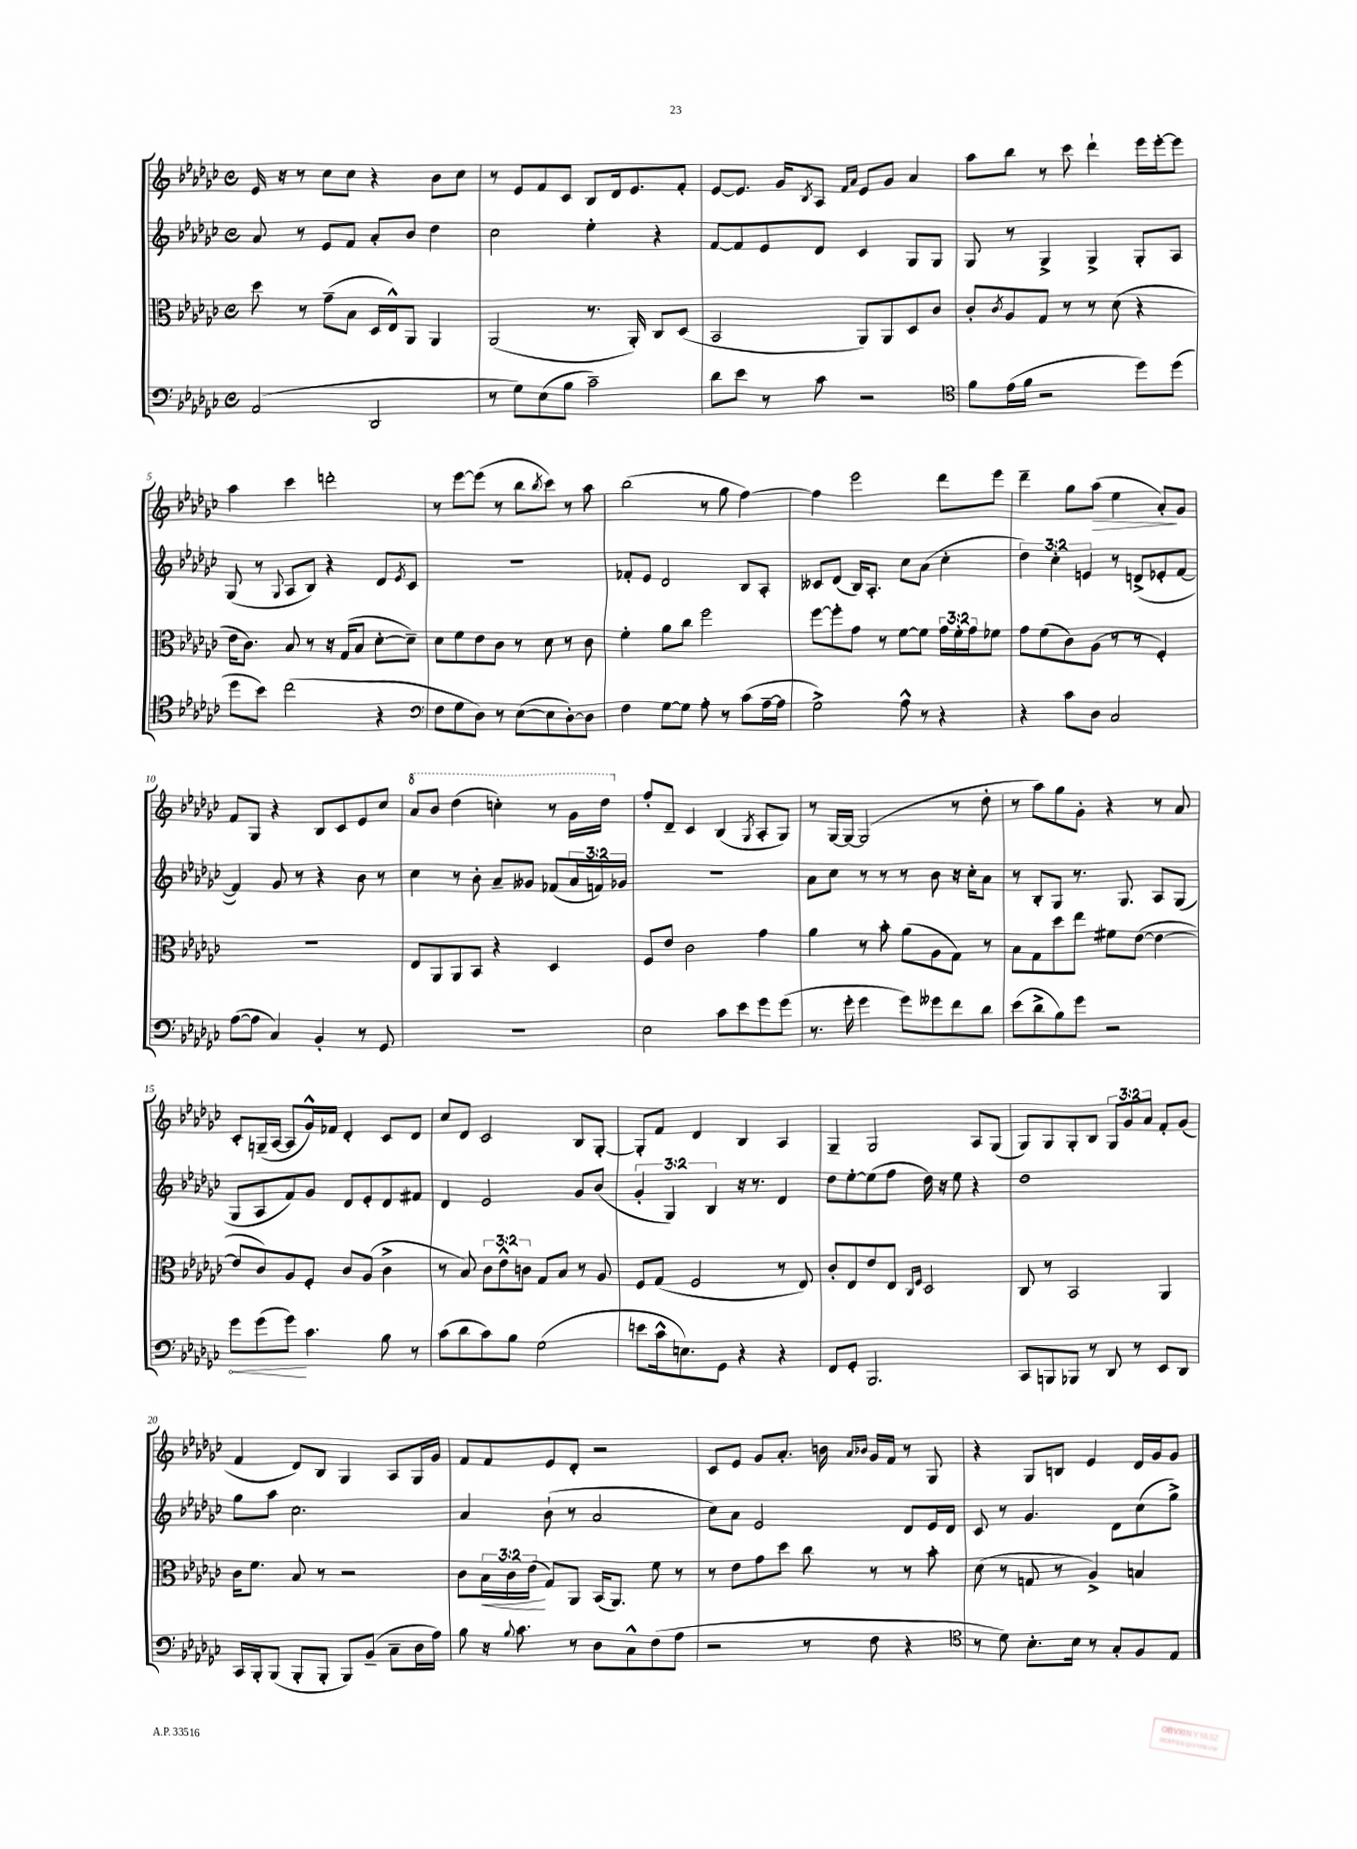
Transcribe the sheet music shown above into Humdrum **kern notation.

**kern	**dynam	**kern	**dynam	**kern	**kern	**dynam
*part4	*part4	*part3	*part3	*part2	*part1	*part1
*staff4	*staff4	*staff3	*staff3	*staff2	*staff1	*staff1
*clefF4	*	*clefC3	*	*clefG2	*clefG2	*
*k[b-e-a-d-g-c-]	*	*k[b-e-a-d-g-c-]	*	*k[b-e-a-d-g-c-]	*k[b-e-a-d-g-c-]	*
*M4/4	*	*M4/4	*	*M4/4	*M4/4	*
*met(c)	*	*met(c)	*	*met(c)	*met(c)	*
=1	=1	=1	=1	=1	=1	=1
(2AA-/	.	8dd-\	.	8a-/	16e-/	.
.	.	.	.	.	16r	.
.	.	8r	.	8r	8r	.
.	.	(8g-~\L	.	8e-/L	8cc-\L	.
.	.	8B-\J	.	8f/J	8cc-\J	.
2DD-/	.	16D-/LL	.	8a-'/L	4r	.
.	.	16E-^^/J)	.	.	.	.
.	.	8AA-/J	.	8b-/J	.	.
.	.	4AA-/	.	4dd-\	8b-\L	.
.	.	.	.	.	8cc-\J	.
=2	=2	=2	=2	=2	=2	=2
8r	.	(2AA-/	.	2cc-\	8r	.
8G-\L)	.	.	.	.	8e-/L	.
(8E-\	.	.	.	.	8f/	.
8B-\J	.	.	.	.	8c-/J	.
2c-~\)	.	8.r	.	4ee-'\	8B-/L	.
.	.	.	.	.	16d-/k	.
.	.	16AA-'/)	.	.	8.e-/	.
.	.	8C-/L	.	4r	.	.
.	.	(8D-/J	.	.	8f'/J	.
=3	=3	=3	=3	=3	=3	=3
8d-\L	.	2BB-/	.	[8f/L	[8e-/L	.
8e-\J	.	.	.	8f/]	8.e-/J]	.
8r	.	.	.	8e-/	.	.
.	.	.	.	.	16g-/KL	.
.	.	.	.	.	8qB-/	.
8c-\	.	.	.	8d-/J	8A-/J	.
.	.	.	.	.	16qqf/LL	.
.	.	.	.	.	16qqa-/JJ	.
2r	.	8AA-/L)	.	4c-/	8e-/L	.
.	.	8AA-/	.	.	8g-/J	.
.	.	8D-/	.	8G-/L	4a-/	.
.	.	8c-/J	.	8G-/J	.	.
=4	=4	=4	=4	=4	=4	=4
*clefC4	*	*	*	*	*	*
8f\L	.	8c-'/L	.	8G-/	8aa-\L	.
.	.	8qc-/	.	.	.	.
(16e-\L	.	8A-/	.	8r	8bb-\J	.
16f\JJ	.	.	.	.	.	.
2r	.	8G-/J	.	4G-^/	8r	.
.	.	8r	.	.	8ccc-\	.
.	.	8r	.	4G-^/	4ddd-`\	.
.	.	(8d-\	.	.	.	.
8dd-\L)	.	4r	.	8G-'/L	16eee-\LL	.
.	.	.	.	.	[16eee-'\J	.
(8dd-\J	.	.	.	8A-/J	8eee-\J]	.
!!LO:LB:g=z
=5	=5	=5	=5	=5	=5	=5
8dd-\L	.	16e-\KL	.	(8G-/	4aa-\	.
.	.	8.c-\J)	.	.	.	.
8b-\J)	.	.	.	8r	.	.
.	.	.	.	8qqG-/	.	.
(2cc-\	.	8B-/	.	8A-/L	4ccc-\	.
.	.	8r	.	8B-/J)	.	.
.	.	16r	.	4r	2dddn'\	.
.	.	(16G-/KL	.	.	.	.
.	.	8B-/J	.	.	.	.
4r	.	[8d-'\L	.	8d-/L	.	.
.	.	.	.	8qe-/	.	.
.	.	8d-~\J])	.	8c-/J	.	.
=6	=6	=6	=6	=6	=6	=6
*clefF4	*	*	*	*	*	*
8F\L	.	8d-\L	.	1r	8r	.
8G-\	.	8f\	.	.	[8eee-\L	.
8D-\J)	.	8e-\	.	.	(8eee-\J]	.
8r	.	8c-\J	.	.	8r	.
([8E-\L	.	8r	.	.	8bb-\L	.
.	.	.	.	.	8qbb-/	.
8E-\]	.	8d-\	.	.	8ccc-\J)	.
[8D-'\)	.	8r	.	.	8r	.
8D-\J]	.	8c-\	.	.	8aa-\	.
=7	=7	=7	=7	=7	=7	=7
4F\	.	4f'\	.	8f-X'/L	(2bb-\	.
.	.	.	.	8e-/J	.	.
[8G-\L	.	8a-\L	.	2d-/	.	.
8G-\J]	.	8cc-\J	.	.	.	.
8A-'\	.	2ff\	.	.	8r	.
8r	.	.	.	.	8gg-\	.
(8c-\L	.	.	.	8B-/L	[4ff\)	.
[16A-~\L	.	.	.	8A-'/J	.	.
16A-\JJ]	.	.	.	.	.	.
=8	=8	=8	=8	=8	=8	=8
2G-^\)	.	[8ff\L	.	8c--X/L	4ff\]	.
.	.	8ff'\]	.	(8d-/J	.	.
.	.	8g-\J	.	16B-/KL)	2eee-\	.
.	.	.	.	8.A-'/J	.	.
.	.	8r	.	.	.	.
8A-^^\	.	[8f\L	.	8cc-\L	.	.
8r	.	8f\J]	.	(8a-\J	.	.
4r	.	24g-\LL	.	4cc-'\	8ddd-\L	.
.	.	24f'\	.	.	.	.
.	.	24g-\J	.	.	.	.
.	.	8f-X\J	.	.	8eee-\J	.
=9	=9	=9	=9	=9	=9	=9
4r	.	8g-\L	.	6dd-\)	4ddd-~\	.
.	.	(8f\	.	.	.	.
.	.	.	.	6cc-'\	.	.
8c-\L	.	8c-\)	.	.	8gg-\L	.
.	.	.	.	6en/	.	.
!	!	!	!	!	!	!LO:HP:b
8D-\J	.	(8A-\J	.	.	(8aa-\J	>
2C-/	.	8r	.	8r	4ee-\	.
.	.	8r	.	(8dn^/L	.	.
.	.	4F'/)	.	8e-X'/	8a-'/L)	.
.	.	.	.	[8f/J	8g-/J	]
!!LO:LB:g=z
=10	=10	=10	=10	=10	=10	=10
([8A-\L	.	1r	.	4f/])	8f/L	.
8A-\J]	.	.	.	.	8G-/J	.
4C-/)	.	.	.	8g-/	4r	.
.	.	.	.	8r	.	.
4BB-'/	.	.	.	4r	8B-/L	.
.	.	.	.	.	8c-/	.
8r	.	.	.	8b-\	8e-/	.
8GG-/	.	.	.	8r	8cc-/J	.
=11	=11	=11	=11	=11	=11	=11
*	*	*	*	*	*8va	*
1r	.	8E-/L	.	4cc-\	8aa-/L	.
.	.	8AA-/	.	.	8bb-/J	.
.	.	8AA-/	.	8r	(4ddd-\	.
.	.	8BB-/J	.	8b-'\	.	.
.	.	4r	.	8a-~/L	4cccn'\)	.
.	.	.	.	8g--X/J	.	.
.	.	4D-/	.	(8f-X/L	8r	.
.	.	.	.	24a-/L	16gg-\LL	.
.	.	.	.	24fn/)	.	.
.	.	.	.	.	16ddd-\JJ	.
.	.	.	.	24g-X/JJ	.	.
=12	=12	=12	=12	=12	=12	=12
*	*	*	*	*	*X8va	*
2E-\	.	8F/L	.	1r	8ff'/L	.
.	.	8e-/J	.	.	8d-~/J	.
.	.	2c-\	.	.	4c-/	.
8c-\L	.	.	.	.	(4B-/	.
8e-\	.	.	.	.	.	.
.	.	.	.	.	8qG-/	.
8g-\	.	4g-\	.	.	8A-'/L	.
(8g-\J	.	.	.	.	8G-/J)	.
=13	=13	=13	=13	=13	=13	=13
8.r	.	4a-\	.	8a-\L	8r	.
.	.	.	.	8cc-\J	[16G-/LL	.
16g-'\	.	.	.	.	16G-/JJ_	.
4g-\	.	8r	.	8r	(2G-/]	.
.	.	8b-'\	.	8r	.	.
8g-\L)	.	(8a-\L	.	8r	.	.
8g--X\	.	8A-\	.	8b-\	.	.
8f\	.	8G-\J)	.	16r	8r	.
.	.	.	.	16cc-'\KL	.	.
8d-\J	.	8r	.	8a-\J	8dd-'\	.
=14	=14	=14	=14	=14	=14	=14
(8e-\L	.	8B-\L	.	8r	8r	.
8d-^\	.	8G-\	.	8B-'/L	8aa-\L)	.
8B-\)	.	8dd-\	.	8G-/J	8gg-\	.
8g-\J	.	8ee-\J	.	8.r	8g-'\J	.
2r	.	8f#X\L	.	.	4r	.
.	.	.	.	8.G-/	.	.
.	.	([8e-\J	.	.	.	.
.	.	4e-\_	.	8A-/L	8r	.
.	.	.	.	(8G-/J	8a-/	.
!!LO:LB:g=z
=15	=15	=15	=15	=15	=15	=15
!	!LO:HP:b	!	!	!	!	!
8g-\L	<	8e-/L]	.	8G-/L	8c-'/L	.
(8g-\	.	8c-/)	.	8A-/	(16Gn~/L	.
.	.	.	.	.	[16A-/JJ	.
8g-\J)	.	8A-/	.	8f/)	8A-/L]	.
4.c-\	[	8F'/J	.	8g-/J	16g-^^/L)	.
.	.	.	.	.	16f-X/JJ	.
.	.	8c-/L	.	8d-/L	4d-'/	.
.	.	(8A-/J	.	8e-'/	.	.
8B-\	.	4c-^\	.	8d-/	8c-/L	.
8r	.	.	.	8f#X/J	8d-/J	.
=16	=16	=16	=16	=16	=16	=16
(8c-\L	.	8r	.	4d-/	8cc-/L	.
8d-\	.	8B-/)	.	.	8d-/J	.
8c-\)	.	12c-\L	.	2e-/	2c-/	.
.	.	12e-^^\	.	.	.	.
8B-\J	.	.	.	.	.	.
.	.	12cn\J	.	.	.	.
(2G-\	.	8G-/L	.	.	.	.
.	.	8B-/J	.	.	.	.
.	.	8r	.	8g-/L	8B-/L	.
.	.	8A-/	.	(8b-/J	[8G-'/J	.
=17	=17	=17	=17	=17	=17	=17
8en\L	.	8F/L	.	6g-'/	8G-'/L]	.
16c-^^\k	.	(8G-/J	.	.	8f/J	.
.	.	.	.	6G-/)	.	.
8.En\)	.	.	.	.	.	.
.	.	2F/	.	.	4d-/	.
.	.	.	.	6B-/	.	.
8GG-\J	.	.	.	.	.	.
4r	.	.	.	16r	4B-/	.
.	.	.	.	8.r	.	.
4r	.	8r	.	4d-/	4A-/	.
.	.	8E-/)	.	.	.	.
=18	=18	=18	=18	=18	=18	=18
8FF/L	.	8c-'/L	.	8dd-\L	4G-~/	.
8GG-'/J	.	8E-/	.	[8ee-'\	.	.
2.BBB-/	.	8e-/	.	(8ee-\]	2G-/	.
.	.	8E-/J	.	8ff\J	.	.
.	.	16qqC-/LL	.	.	.	.
.	.	16qqF/JJ	.	.	.	.
.	.	2D-/	.	16dd-\)	.	.
.	.	.	.	16r	.	.
.	.	.	.	8ee-\	.	.
.	.	.	.	4r	8A-/L	.
.	.	.	.	.	(8G-/J	.
=19	=19	=19	=19	=19	=19	=19
8CC-/L	.	8C-/	.	1dd-	8G-/L)	.
8BBBn/	.	8r	.	.	8G-/	.
8BBB-X/J	.	2BB-/	.	.	8G-'/	.
8r	.	.	.	.	8B-/J	.
8DD-/	.	.	.	.	12G-/L	.
.	.	.	.	.	12g-/	.
8r	.	.	.	.	.	.
.	.	.	.	.	12a-/J	.
8EE-/L	.	4AA-/	.	.	8f'/L	.
8DD-/J	.	.	.	.	(8g-/J	.
!!LO:LB:g=z
=20	=20	=20	=20	=20	=20	=20
16CC-/LL	.	16c-\KL	.	8gg-\L	4f/	.
16BBB-'/J	.	8.f\J	.	.	.	.
(8BBB-/J	.	.	.	8aa-\J	.	.
8BBB-'/L	.	8B-/	.	2.cc-\	8d-/L)	.
8BBB-'/J	.	8r	.	.	8B-/J	.
8BBB-/L)	.	2r	.	.	4G-/	.
(8BB-~/J	.	.	.	.	.	.
8C-~\L	.	.	.	.	8A-/L	.
16D-\L	.	.	.	.	16G-/L	.
16A-\JJ)	.	.	.	.	16g-/JJ	.
=21	=21	=21	=21	=21	=21	=21
8B-\	.	8c-\L	.	4a-/	8f/L	.
!	!	!	!LO:HP:b	!	!	!
16r	.	24B-\L	<	.	8f/	.
.	.	24c-\	.	.	.	.
8qqB-/	.	.	.	.	.	.
8.c-\	.	.	.	.	.	.
.	.	(24e-\JJ	.	.	.	.
.	.	8G-/L)	[	(8b-`\	8e-/	.
8r	.	8AA-/J	.	8r	8d-'/J	.
8D-\L	.	(16BB-/KL	.	2a-/	2r	.
.	.	8.AA-/J)	.	.	.	.
8C-^^\	.	.	.	.	.	.
(8F\	.	8f\	.	.	.	.
8A-\J	.	8r	.	.	.	.
=22	=22	=22	=22	=22	=22	=22
2r	.	8r	.	8cc-\L)	8c-/L	.
.	.	8e-\L	.	8a-\J	8e-/J	.
.	.	8g-\	.	2e-/	8g-/L	.
.	.	8dd-\J	.	.	8.a-'/J	.
8r	.	8cc-\	.	.	.	.
.	.	.	.	.	16bn\	.
.	.	.	.	.	16qqa-/LL	.
.	.	.	.	.	16qqb-X/JJ	.
8F\	.	8r	.	.	16g-/LL	.
.	.	.	.	.	16f/JJ	.
4r	.	8r	.	8d-/L	8r	.
.	.	8b-'\	.	16e-/L	8G-/	.
.	.	.	.	16d-/JJ	.	.
=23	=23	=23	=23	=23	=23	=23
*clefC4	*	*	*	*	*	*
8r	.	(8d-\	.	8c-/	4r	.
8d-\)	.	8r	.	8r	.	.
8.B-'\L	.	8Gn/	.	4.g-/	8G-/L	.
.	.	8r	.	.	8Bn/J	.
16B-\Jk	.	.	.	.	.	.
8r	.	4A-^/)	.	.	4e-/	.
8G-'/L	.	.	.	8d-\L	.	.
8F/	.	4Bn/	.	(8cc-\	16d-/LL	.
.	.	.	.	.	16g-/J	.
8E-/J	.	.	.	8gg-^\J)	8g-/J	.
==	==	==	==	==	==	==
*-	*-	*-	*-	*-	*-	*-
